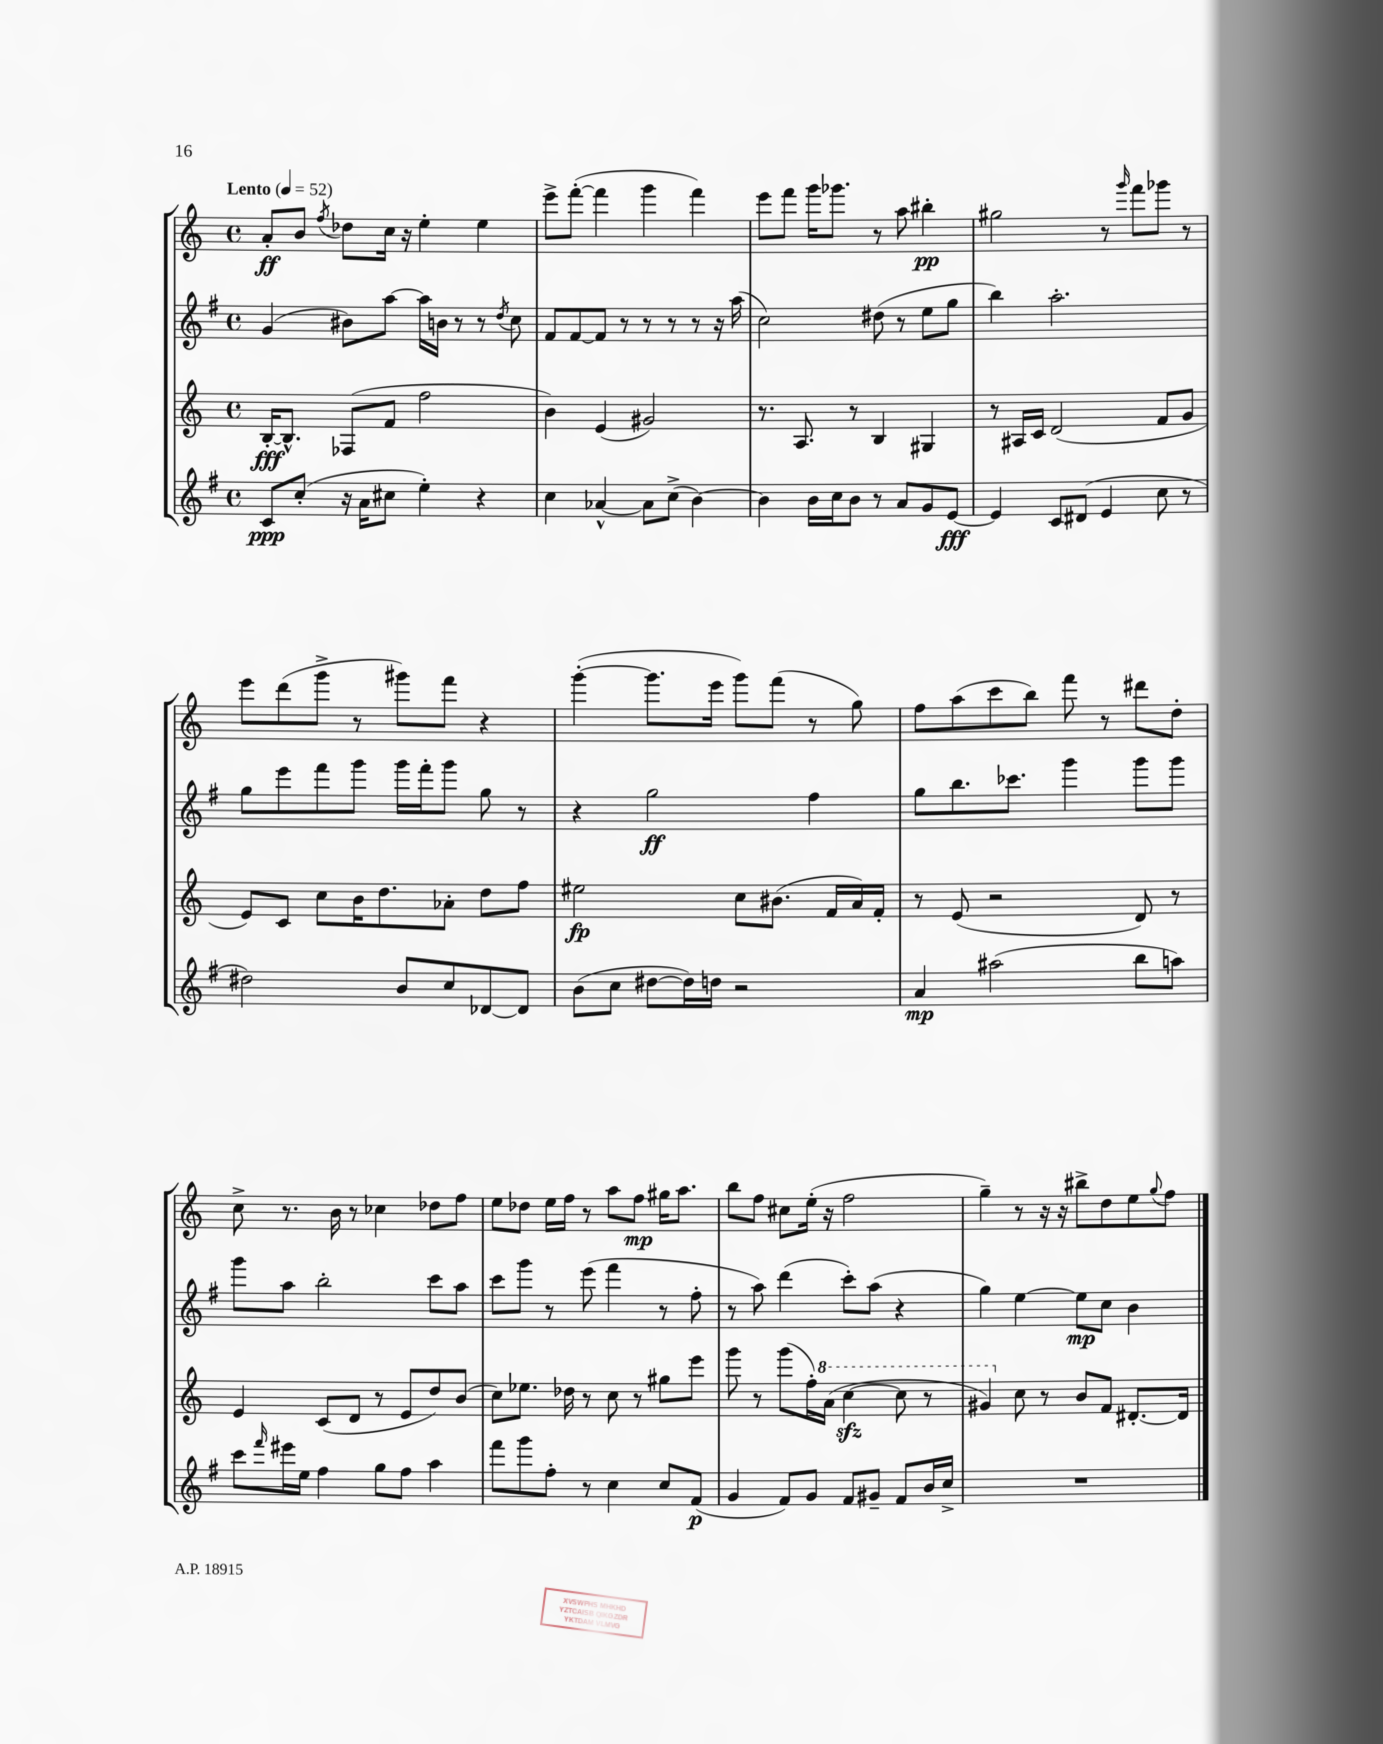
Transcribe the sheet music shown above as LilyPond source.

<<
\new StaffGroup <<
\new Staff = "s0" {
    \clef treble \key c \major \defaultTimeSignature \time 4/4 \tempo "Lento" 4 = 52
    a'8-.\ff b'8 \acciaccatura { f''8 } des''8 c''16 r16 e''4-. e''4 |
    e'''8-> f'''8~-.( f'''4 g'''4 f'''4) |
    e'''8 f'''8 g'''16 ges'''8. r8 a''8 bis''4-.\pp |
    gis''2 r8 \grace { g'''16 } f'''8 ges'''8 r8 |
    e'''8 d'''8( g'''8-> r8 gis'''8) f'''8 r4 |
    g'''4~-.( g'''8. e'''16 g'''8) f'''8( r8 g''8) |
    f''8 a''8( c'''8 b''8) f'''8 r8 dis'''8 d''8-. |
    c''8-> r8. b'16 r8 ces''4 des''8 f''8 |
    e''8 des''8 e''16 f''16 r8 a''8 f''8\mp gis''16 a''8. |
    b''8 f''8 cis''8 e''16-.( r16 f''2 |
    g''4--) r8 r16 r16 bis''8-> d''8 e''8 \appoggiatura { g''8 } f''8 \bar "|." |
}
\new Staff = "s1" {
    \clef treble \key g \major \defaultTimeSignature \time 4/4
    g'4( bis'8) a''8~ a''16 b'16 r8 r8 \acciaccatura { d''8 } c''8 |
    fis'8 fis'8~ fis'8 r8 r8 r8 r8 r16 a''16( |
    c''2) dis''8( r8 e''8 g''8 |
    b''4) a''2.-. |
    g''8 e'''8 fis'''8 g'''8 g'''16 fis'''16-. g'''8 g''8 r8 |
    r4 g''2\ff fis''4 |
    g''8 b''8. ces'''8. g'''4 g'''8 g'''8 |
    g'''8 a''8 b''2-. c'''8 a''8 |
    c'''8 g'''8 r8 e'''8( fis'''4 r8 fis''8-. |
    r8 a''8) d'''4( c'''8-.) a''8( r4 |
    g''4) e''4~ e''8\mp c''8 b'4 \bar "|." |
}
\new Staff = "s2" {
    \clef treble \key c \major \defaultTimeSignature \time 4/4
    b16~-.\fff b8.-^ fes8( f'8 f''2 |
    b'4) e'4( gis'2) |
    r8. a8. r8 b4 gis4 |
    r8 ais16 c'16 d'2( f'8 g'8 |
    e'8) c'8 c''8 b'16 d''8. aes'8-. d''8 f''8 |
    eis''2\fp c''8 bis'8.( f'16 a'16) f'16-. |
    r8 e'8( r2 d'8) r8 |
    e'4 c'8( d'8 r8 e'8 d''8) b'8( |
    c''8) ees''8. des''16 r8 c''8 r8 gis''8 e'''8 |
    g'''8 r8 g'''8( f''16-.) \ottava #1 a''16( c'''4~\sfz c'''8 r8 |
    gis''4) \ottava #0 c''8 r8 b'8 f'8 dis'8.~-. dis'16 \bar "|." |
}
\new Staff = "s3" {
    \clef treble \key g \major \defaultTimeSignature \time 4/4
    c'8\ppp c''8-.( r16 a'16 cis''8 e''4-.) r4 |
    c''4 aes'4~-^ aes'8 c''8->( b'4~) |
    b'4 b'16 c''16 b'8 r8 a'8 g'8 e'8~\fff |
    e'4 c'8 dis'8( e'4 c''8 r8 |
    dis''2) b'8 c''8 des'8~ des'8 |
    b'8( c''8 dis''8~ dis''16) d''16 r2 |
    a'4\mp ais''2( b''8 a''8) |
    c'''8 \grace { fis'''16 } eis'''16 e''16 fis''4 g''8 fis''8 a''4 |
    fis'''8 g'''8 fis''8-. r8 c''4 c''8 fis'8\p( |
    g'4 fis'8) g'8 fis'8 gis'8-- fis'8 b'16 c''16-> |
    R1 \bar "|." |
}
>>
>>
\layout { \context { \Score \remove "Bar_number_engraver" } }
